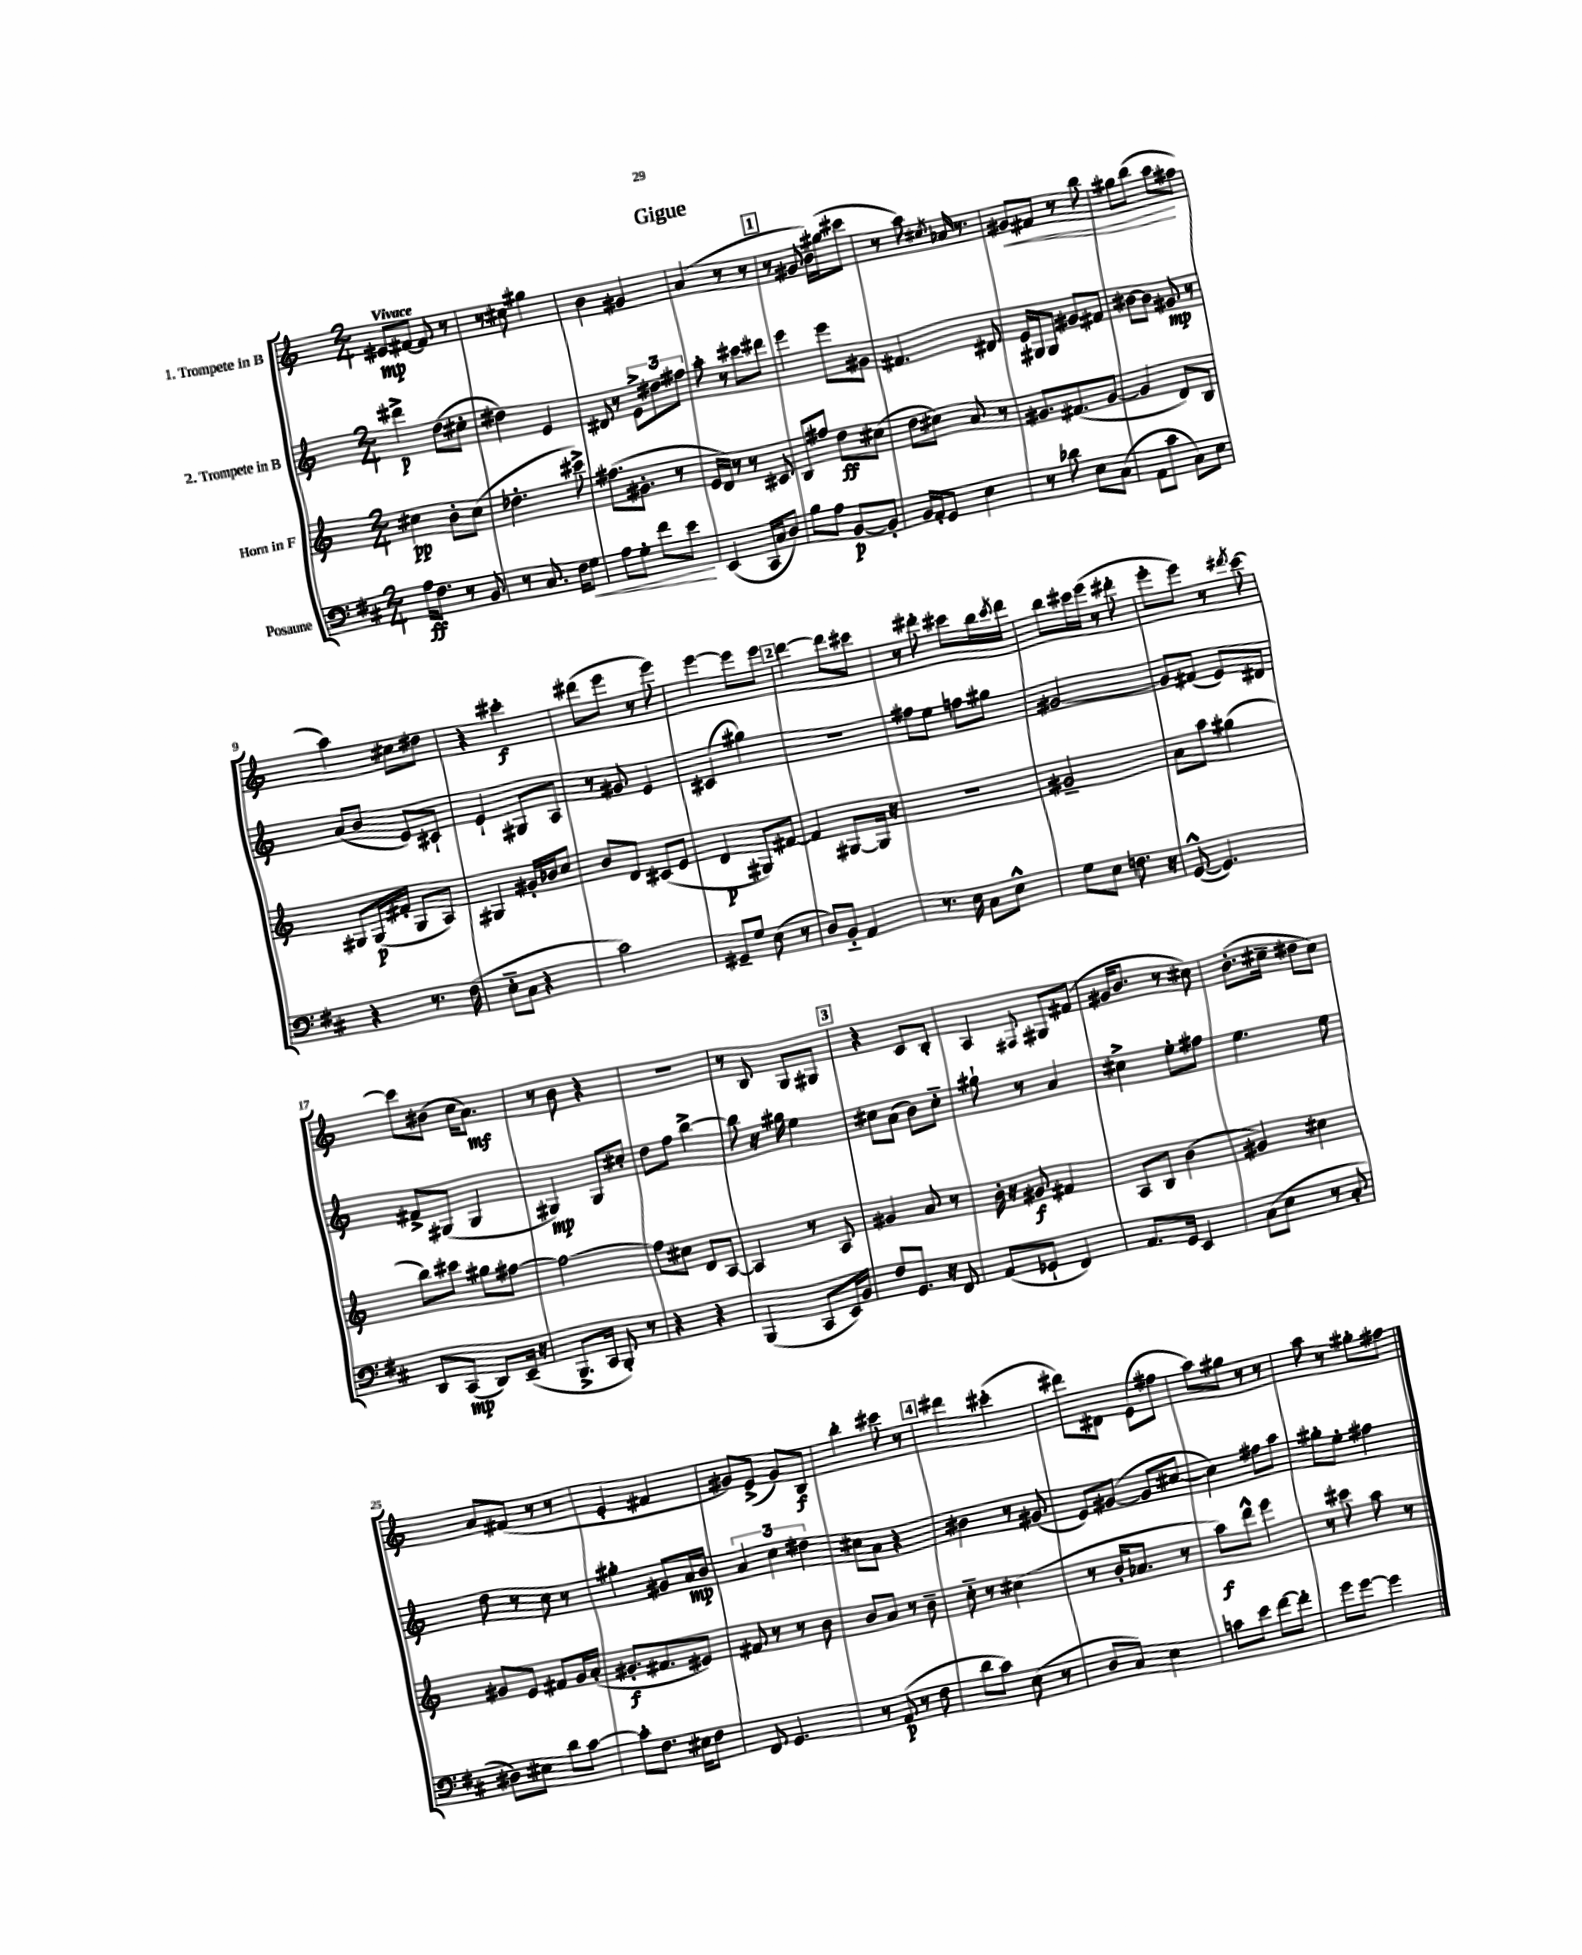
\header { title = "Gigue" }
<<
\new StaffGroup <<
\new Staff = "s0" \with { instrumentName = "1. Trompete in B" } {
    \clef treble \key c \major \numericTimeSignature \time 2/4 \tempo "Vivace"
    eis'8\mp fis'8~ fis'8 r8 |
    r8 cis''8 gis''4 |
    b'4 gis'4 |
    a'4( r8 r8 |
    \mark \markup { \box "1" } r8 gis'8 b'16) gis''16( cis'''8 |
    r8 a''8) \acciaccatura { cis''8 } aes'16 r8. |
    gis'8\< fis'8 r8 b''8 |
    gis''8 b''8( a''8\! fis''8 |
    a''4) cis''8 dis''8 |
    r4 cis'''4-.\f |
    dis'''8( e'''8 r8 e'''8) |
    e'''4~ e'''8 e'''8 |
    \mark \markup { \box "2" } d'''4~ d'''8 cis'''8 |
    r8 dis'''8-. cis'''8 b''16 \acciaccatura { cis'''8 } dis'''16 |
    b''8 cis'''16 e'''16( r8 dis'''8-. |
    e'''8-. e'''8) r8 \acciaccatura { dis'''8 } c'''8~ |
    c'''8 bis'8( c''16 a'8.\mf) |
    r8 b'8 r4 |
    R2 |
    r8 b8 g8 gis8 |
    \mark \markup { \box "3" } r4 c'8 b8-. |
    a4 \appoggiatura { fis8 } gis8 fis'8( |
    gis'16 b'8. r8 cis''8) |
    b'8.-.( cis''16-- dis''8 cis''8) |
    a'8 fis'8( r8 r8 |
    e'4-. fis'4 |
    gis'8) e'8->( gis'8) b8\f |
    b''4-. cis'''8 r8 |
    \mark \markup { \box "4" } dis'''4 cis'''4-.( |
    dis'''8) dis'8 e'8( fis''8 |
    a''8) gis''8 r8 r8 |
    a''8 r8 gis''8-. fis''8 \bar "|." |
}
\new Staff = "s1" \with { instrumentName = "2. Trompete in B" } {
    \clef treble \key c \major \numericTimeSignature \time 2/4
    dis'''4->\p d''8( cis''8-. |
    dis''4) e'4 |
    dis'8 r8 \tuplet 3/2 { e'8-> dis''8 fis''8 } |
    a''8-. r8 cis'''8 dis'''8 |
    \mark \markup { \box "1" } e'''4 e'''8 gis'8 |
    fis'4. dis'8 |
    e'16 gis16 gis8 gis'8 fis'8 |
    bis'8~ bis'8 gis'8\mp r8 |
    a'8( b'8 e'8) cis'8-! |
    e'4-! gis8 a8 |
    r8 gis'8 e'4 |
    cis'4( gis''4) |
    \mark \markup { \box "2" } R2 |
    fis''8 e''8 f''8 gis''8 |
    gis'2~ |
    gis'8 fis'8( e'8) dis'8 |
    fis'8-> gis8( gis4 |
    gis4\mp) gis8 cis''8-. |
    d''8 f''8 b''4~-> |
    b''8 r16 gis''16 e''4 |
    \mark \markup { \box "3" } cis''8 a'8( b'8) cis''8-_ |
    gis''8-! r8 a'4 |
    cis''4-> e''8-. fis''8 |
    e''4. e''8 |
    d''8 r8 c''8 r8 |
    gis''4-. gis'8 a'16\mp b'16 |
    \tuplet 3/2 { a'4 c''4 dis''4 } |
    cis''8 a'8 r4 |
    \mark \markup { \box "4" } bis'4 r8 gis'8( |
    e'8) gis'8~( gis'8 cis''8~ |
    cis''4) fis''8 a''8 |
    gis''8-. e''8-. fis''4 \bar "|." |
}
\new Staff = "s2" \with { instrumentName = "Horn in F" } {
    \clef treble \key c \major \numericTimeSignature \time 2/4
    cis''4\pp b'8-. cis''8( |
    des''4.-. cis'''8->) |
    fis''8.( gis'8.-. r8 |
    e'16 d'16) r8 r8 cis'8 |
    \mark \markup { \box "1" } b8 fis''8 d''8\ff cis''8( |
    d''8 cis''8) a'8 r8 |
    gis'8. fis'8.( gis'8~ |
    gis'4 d'8) b8 |
    gis8 gis16\p( fis'16-. gis8 a8) |
    gis4 gis'16-. bes'16 c''8 |
    b'8 d'8 cis'8( e'8 |
    d'4\p gis8) fis'8~ |
    \mark \markup { \box "2" } fis'4 gis8~ gis16 r16 |
    R2 |
    gis'2-- |
    a'8 a''8 gis''4( |
    b''8) cis'''8 gis''8 fis''8~ |
    fis''2~ |
    fis''8 cis''8 d'8 a8~ |
    a4 r8 a8 |
    \mark \markup { \box "3" } gis'4 a'8 r8 |
    b'16-. r16 gis'8\f fis'4 |
    a8 b8 b'4( |
    gis'4) cis''4 |
    gis'8 e'8 fis'8 gis'16 a'16-.( |
    gis'8.-.\f fis'8. eis'8) |
    fis'8 r8 r8 b'8 |
    b'8 a'8 r8 b'8-- |
    \mark \markup { \box "4" } c''8-_ r8 cis''4( |
    r8 b'16-. aes'8. r8 |
    a''8\f) d'''8-^ e'''4 |
    r8 cis'''8 a''8 r8 \bar "|." |
}
\new Staff = "s3" \with { instrumentName = "Posaune" } {
    \clef bass \key d \major \numericTimeSignature \time 2/4
    a16\ff fis8. r8 b,8 |
    r8 cis8. fis16 g8\< |
    a8 g8-. fis'8 e'8\! |
    e,4( cis,16 cis16 d8) |
    \mark \markup { \box "1" } b8 a8 b,8~\p b,8-. |
    b,16 a,16-. g,8 e4 |
    r8 des'8 e8 cis8( |
    a,8 cis'8 cis8) e8 |
    r4 r8. fis16( |
    e8-_ cis8 r4 |
    cis'2) |
    gis,8-- g8 e8( r8 |
    \mark \markup { \box "2" } d8) b,8-_ a,4 |
    r8. e16 cis8 e8-^ |
    g8 e8 f8. r16 |
    g,8~-^( g,4.) |
    d,8 cis,8\mp( d,8) e,16--( r16 |
    b,,8.-> cis,16 b,,8-.) r8 |
    r4 r4 |
    b,,4( cis,8 e,16) b,16 |
    \mark \markup { \box "3" } fis8 g,8. r16 fis,8 |
    a,8( ges,8-! fis,4) |
    a,8. g,16 e,4 |
    cis8( e8 r8 cis8-. |
    dis8) eis8 d'8 cis'8~ |
    cis'8-. fis8. eis16 fis8 |
    fis,8 g,4. |
    r8 a,8\p( r8 fis8 |
    \mark \markup { \box "4" } d'8 cis'8) e8( r8 |
    d8 cis8) e4 |
    c'8 e'8 fis'8~ fis'8-. |
    g'8 g'8~ g'4 \bar "|." |
}
>>
>>
